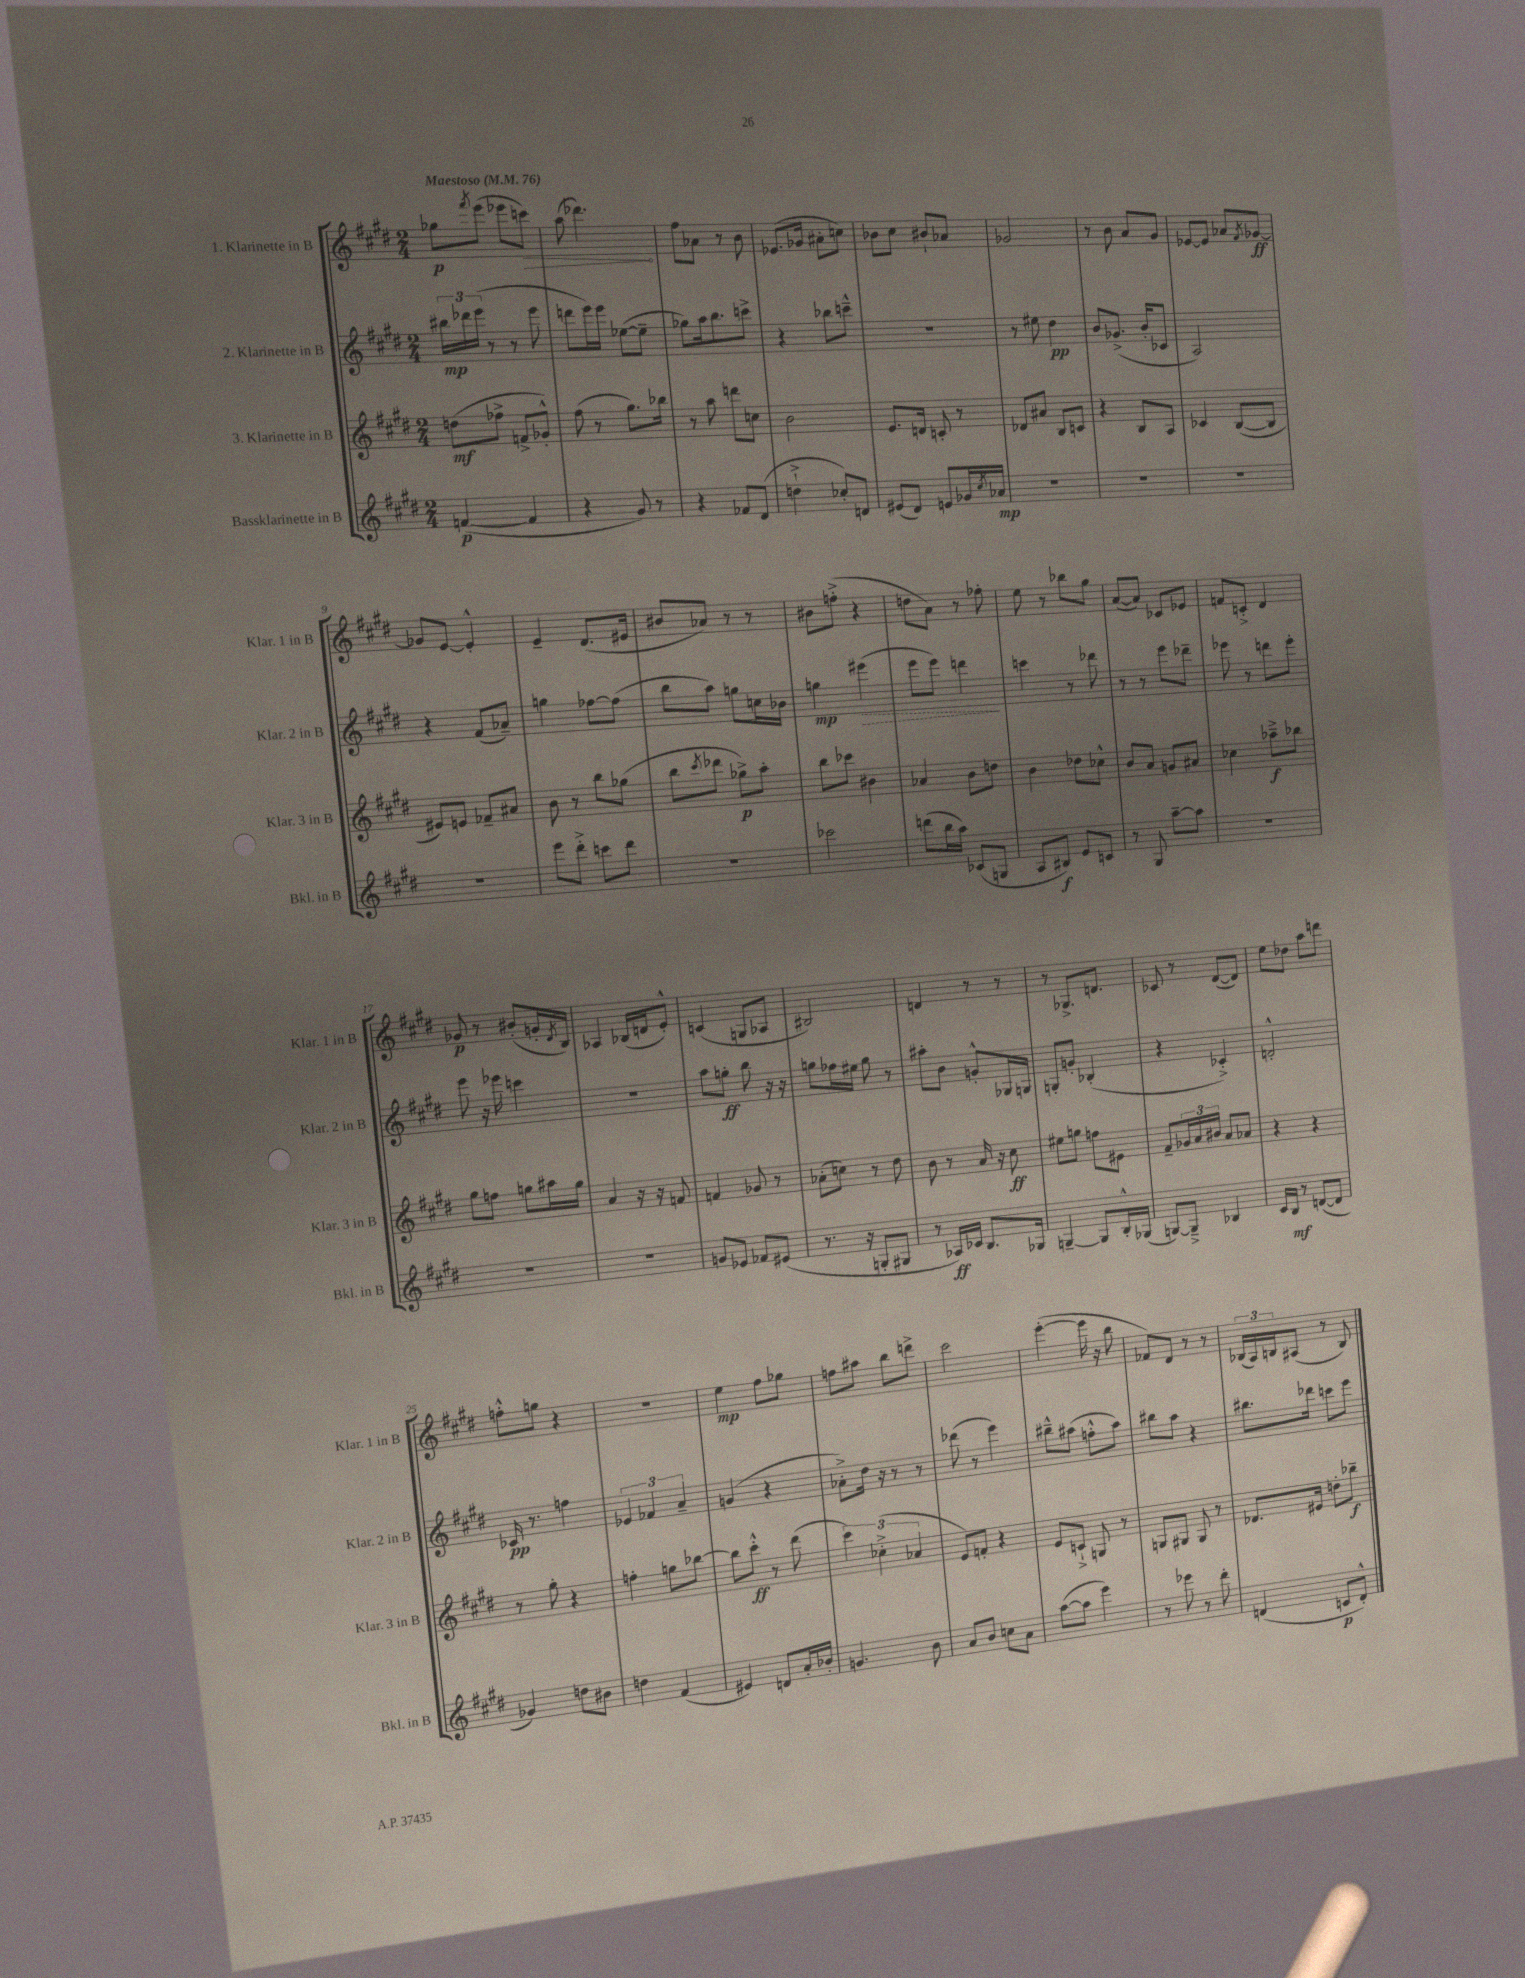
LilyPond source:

<<
\new StaffGroup <<
\new Staff = "s0" \with { instrumentName = "1. Klarinette in B" shortInstrumentName = "Klar. 1 in B" } {
    \clef treble \key e \major \numericTimeSignature \time 2/4 \tempo "Maestoso" 4 = 76
    ges''8\p \acciaccatura { fis'''8 } e'''8( ees'''8 \once \override Hairpin.circled-tip = ##t c'''8\>) |
    a''8( des'''4.\!) |
    fis''8 aes'8 r8 b'8 |
    ees'8.( ges'16 ais'8-. c''8) |
    bes'8 cis''8 bis'8-! aes'8 |
    ges'2 |
    r8 b'8 a'8 gis'8 |
    ees'8~ ees'8 aes'8 \acciaccatura { fis'8 } ges'8~\ff |
    ges'8 e'8~ e'4-.-^ |
    e'4-- dis'8.( eis'16 |
    bis'8 aes'8) r8 r8 |
    bis'8 f''8-.->( r4 |
    d''8 a'8) r8 fes''8-. |
    e''8 r8 bes''8 gis''8 |
    a'8~( a'8) ces'8 ees'8 |
    f'8 c'8-.-> dis'4 |
    ges'8\p r8 bis'8-.( g'16-. \acciaccatura { dis'8 } b16) |
    aes4 bes16( d'16 e'8-.-^) |
    c'4( g8 aes8 |
    bis2) |
    d'4 r8 r8 |
    r8 ges8.-> d'8. |
    ces'8 r8 dis'8~( dis'8) |
    e''8 des''8 a''8 d'''8 |
    f''8-.-^ g''8 r4 |
    R2 |
    e''4\mp fis''8 ges''8 |
    f''8 ais''8 b''8 d'''8-> |
    cis'''2 |
    e'''4~-.( e'''16 r16 b''8 |
    fes'8) dis'8 r8 r8 |
    \tuplet 3/2 { bes16( a16) b16 } ais8( r8 b8) \bar "|." |
}
\new Staff = "s1" \with { instrumentName = "2. Klarinette in B" shortInstrumentName = "Klar. 2 in B" } {
    \clef treble \key e \major \numericTimeSignature \time 2/4
    \tuplet 3/2 { bis''16\mp des'''16 e'''16( } r8 r8 e'''8 |
    d'''8 e'''16) e'''16 ees''8~( ees''8-- |
    ges''8) a''16 b''8. c'''8-> |
    r4 bes''8 c'''8---^ |
    R2 |
    r8 eis''8 dis''4\pp |
    b'8 ges'8.->( b'16-. ces'8 |
    a2) |
    r4 fis'8( aes'8--) |
    g''4 fes''8~ fes''8( |
    b''8 a''8) g''8 c''16 bes'16 |
    g''4\mp \once \override Hairpin.style = #'dashed-line eis'''4\>( |
    e'''8 e'''8) d'''4\! |
    c'''4 r8 des'''8 |
    r8 r8 e'''8 des'''8-- |
    ees'''8 r8 d'''8 ees'''8-. |
    e'''8 r16 ees'''16 c'''4 |
    R2 |
    a''8 g''8-.\ff b''8 r16 r16 |
    g''8 fes''16 eis''16 g''8 r8 |
    ais''8-. b'8 g'8-.-^ ges16 g16 |
    g8-. g'8-. bes4-.( |
    r4 ces'4-.->) |
    d'2-.-^ |
    ces'16\pp r8. f''4 |
    \tuplet 3/2 { ees'4 fes'4 a'4-- } |
    g'4( r4 |
    aes'8-.->) dis''16 r16 r8 r8 |
    des'''8( r8 e'''4) |
    bis''8---^ ais''8( f''8-.-^ ais''8) |
    bis''8 a''8 r4 |
    bis''8. des'''16 c'''8 e'''8 \bar "|." |
}
\new Staff = "s2" \with { instrumentName = "3. Klarinette in B" shortInstrumentName = "Klar. 3 in B" } {
    \clef treble \key e \major \numericTimeSignature \time 2/4
    d''8\mf( fes''8-> f'8-> ges'8-.-^) |
    fis''8( r8 gis''8.) bes''16 |
    r8 a''8 d'''8 c''8 |
    b'2 |
    e'8. d'16 c'8-. r8 |
    des'8 ais'8 b8 c'8 |
    r4 b8 a8 |
    ces'4 b8~( b8 |
    eis'8) e'8 fes'8-- ais'8 |
    b'8 r8 b''8 ges''8( |
    b''8 \acciaccatura { cis'''8 } des'''8 ges''8->\p) a''8-. |
    b''8 ces'''8 bis'4 |
    aes'4 b'8 d''8 |
    b'4 des''8 ces''8-^ |
    b'8 a'8 g'8 ais'8 |
    ces''4 aes''8--->\f bes''8 |
    gis''8 f''8 g''8 ais''16 g''16 |
    a'4 r16 r16 f'8 |
    f'4 ges'8 r8 |
    aes'8-.( c''8) r8 dis''8 |
    b'8 r8 a'16 r16 cis''8\ff |
    eis''8 g''8 f''8 eis'8 |
    fis'8-- \tuplet 3/2 { ges'16 a'16 bis'16 } a'8 aes'8 |
    r4 r4 |
    r8 gis''8-. r4 |
    f''4-. g''8 bes''8~ |
    bes''8 cis'''8-.-^\ff r8 dis'''8( |
    \tuplet 3/2 { cis'''4) ces''4-.->( aes'4 } |
    e'8) f'8-. r4 |
    e'8 c'8-!-> g8 r8 |
    g8 gis8 gis8 r8 |
    des'8. eis'16 d''8-. bes''8--\f \bar "|." |
}
\new Staff = "s3" \with { instrumentName = "Bassklarinette in B" shortInstrumentName = "Bkl. in B" } {
    \clef treble \key e \major \numericTimeSignature \time 2/4
    f'4~\p( f'4 |
    r4 gis'8) r8 |
    r4 fes'8 dis'8( |
    d''4-!-> ces''8-.) d'8 |
    eis'8( dis'8) e'8 ges'16 \acciaccatura { cis''8 } aes'16\mp |
    R2 |
    R2 |
    R2 |
    R2 |
    e'''8 dis'''8-.-> c'''8 dis'''8 |
    R2 |
    ces'''2 |
    d'''8( b''16 a''16) ces'8( g8 |
    a8 bis8\f) e'8 c'8 |
    r8 gis8 a''8~-- a''8 |
    R2 |
    R2 |
    R2 |
    g'8 ees'8 fes'8 eis'8( |
    r8. r16 g8-. gis8 |
    r8 aes16\ff) ces'16 b8. ges16 |
    g4~-- g8 b16-.-^ ges16( |
    g8~) g8---> bes4 |
    cis'16 b16\mf r8 d'8~( d'8 |
    ges'4) d''8 bis'8 |
    d''4 fis'4( |
    eis'4) d'8 a'16-. bes'16-. |
    g'4. b'8 |
    a'8 b'8 c''8 a'8 |
    a''8~( a''8 e'''4) |
    r8 ees'''8 r8 dis'''8-. |
    d'4( c'8\p d'8-.-^) \bar "|." |
}
>>
>>
